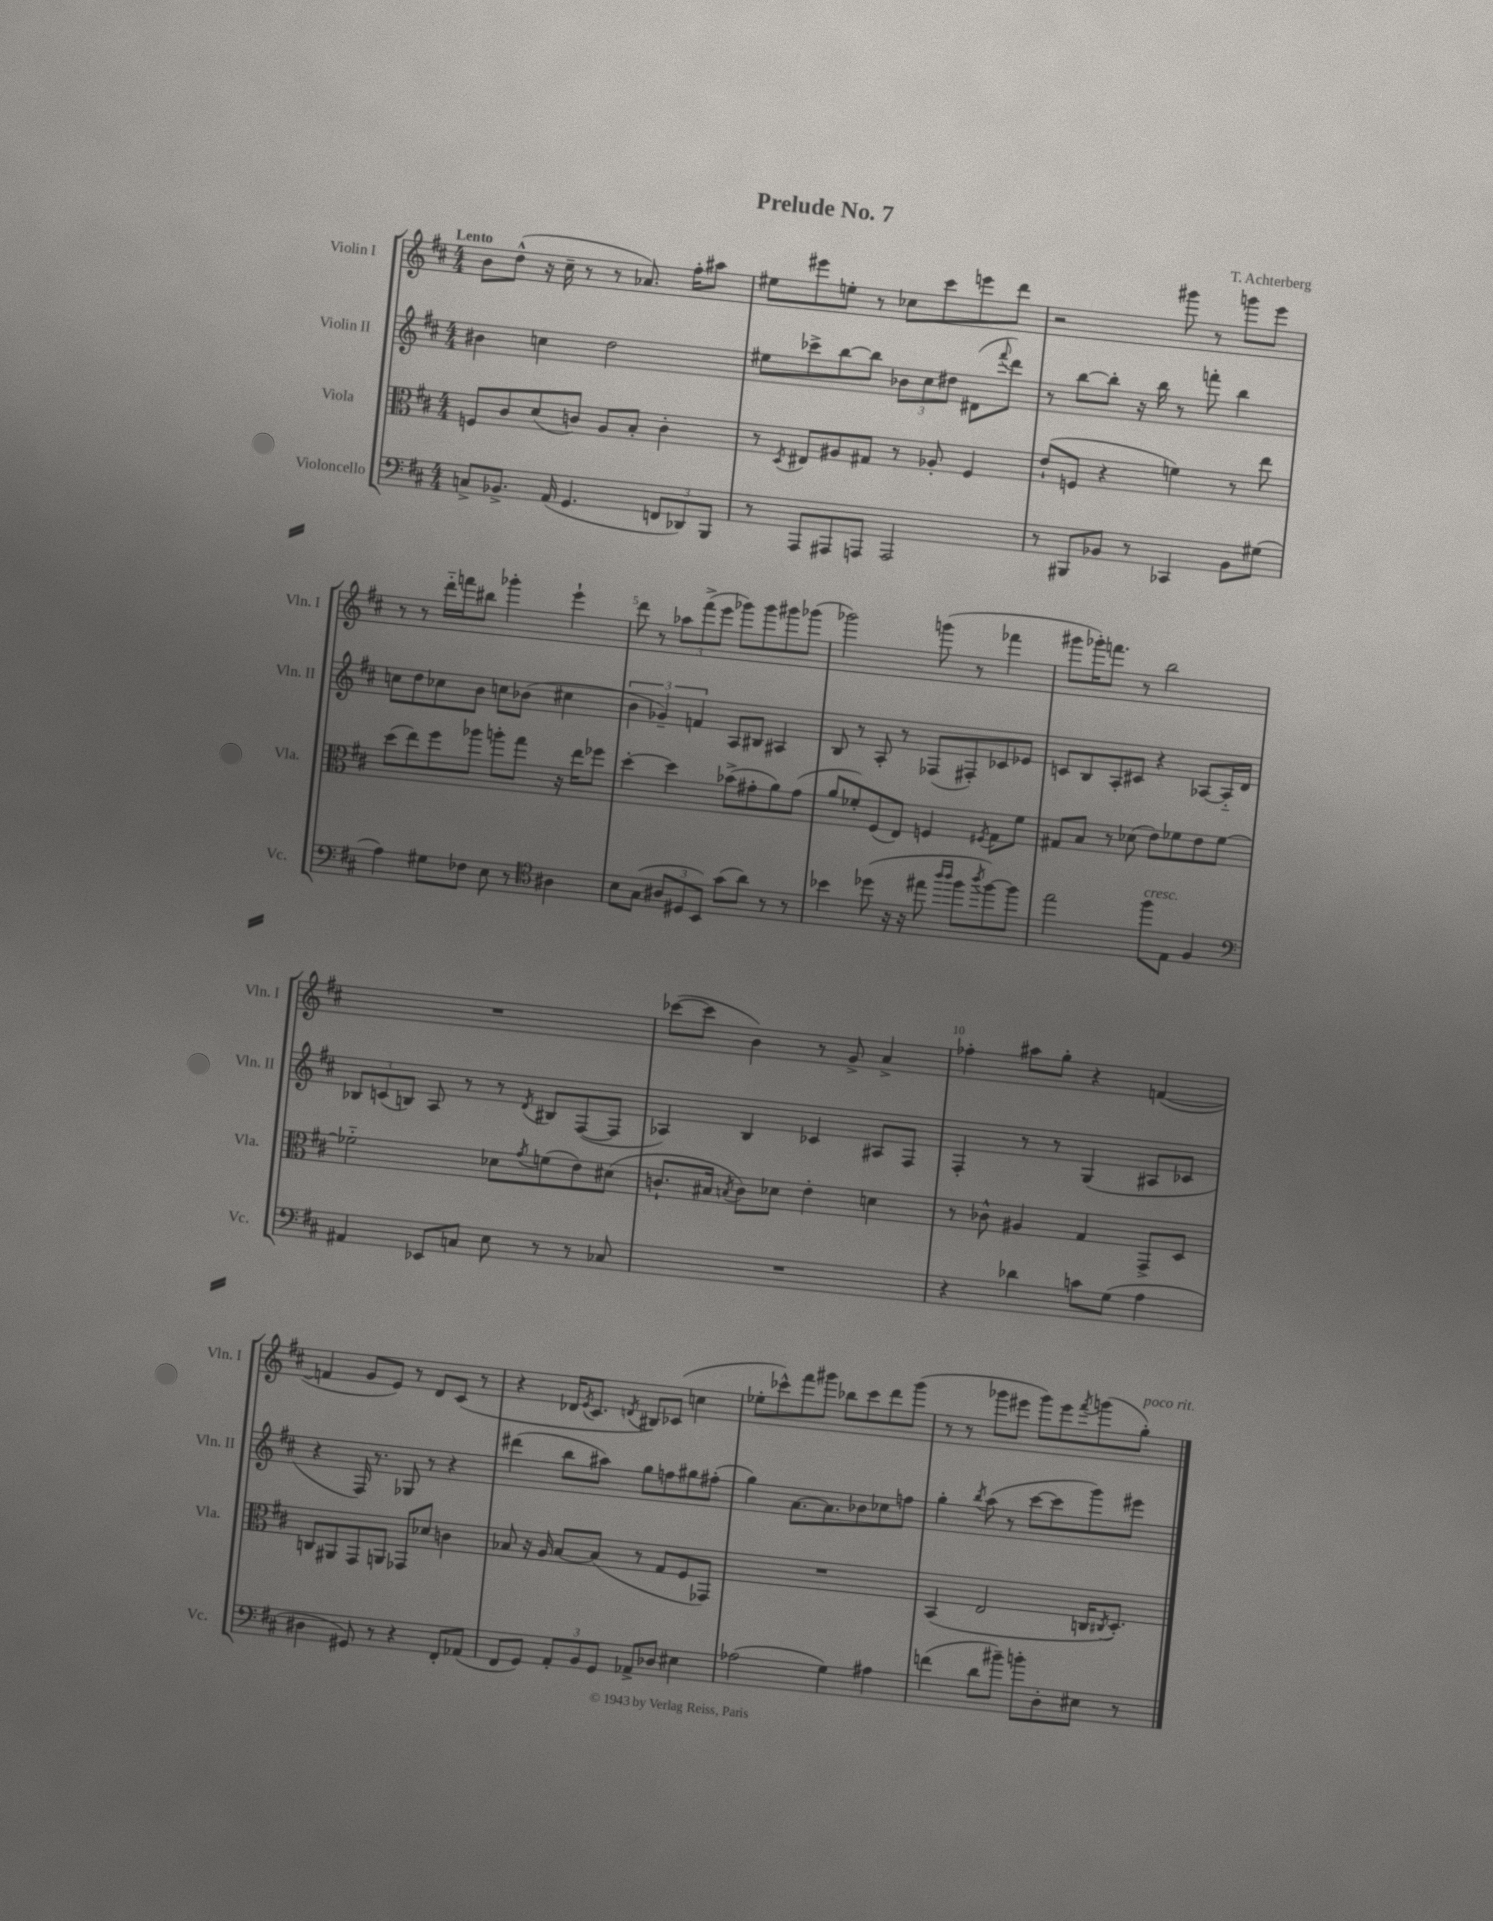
\header { title = "Prelude No. 7" composer = "T. Achterberg" }
<<
\new StaffGroup <<
\new Staff = "s0" \with { instrumentName = "Violin I" shortInstrumentName = "Vln. I" } {
    \clef treble \key d \major \numericTimeSignature \time 4/4 \tempo "Lento"
    b'8 d''8-^( r16 cis''16-- r8 r8 aes'8.) fis''16-. ais''8 |
    eis''8 eis'''8 e''8-. r8 ces''8 cis'''8 e'''8 d'''8 |
    r2 gis'''8 r8 g'''8 e'''8 |
    r8 r8 d'''16-_ f'''16 bis''8 ges'''4-. e'''4-! |
    d'''8 r8 \tuplet 3/2 { aes''8 fis'''8->( e'''8 } ges'''8) ges'''8 gis'''8 ges'''8( |
    ges'''2) g'''8( r8 fes'''4 |
    gis'''8 ges'''16-.) f'''8. r8 b''2 |
    R1 |
    ces'''8~( ces'''8 b'4) r8 g'8-> a'4-> |
    fes''4-. ais''8 g''8-. r4 f'4~( |
    f'4 g'8 e'8) r8 d'8 cis'8( r8 |
    r4 des'16 \acciaccatura { e'8 } cis'8. \acciaccatura { d'8 } bis8) ces'8( c''4 |
    ees''8-. ces'''8-^) fis'''8 gis'''8 bes''8 ces'''8 d'''8 gis'''8( |
    r8 r8 ges'''8 eis'''8 ges'''8) eis'''8 \acciaccatura { fis'''8 } g'''8( g''8-.^\markup { \italic "poco rit." }) \bar "|." |
}
\new Staff = "s1" \with { instrumentName = "Violin II" shortInstrumentName = "Vln. II" } {
    \clef treble \key d \major \numericTimeSignature \time 4/4
    bis'4 c''4 d''2 |
    eis''8 ces'''8-> b''8~ b''8 \tuplet 3/2 { bes'8 cis''8 dis''8 } dis'8( \appoggiatura { fis'''8 } d'''8) |
    r8 b''8~ b''8-. r16 b''16 r8 f'''8-. b''4 |
    c''8 d''8 ces''8 b'8 c''8 bes'8( cis''4 |
    \tuplet 3/2 { b'4 ges'4--) f'4 } a8 bis8 ais4 |
    b8 r8 a8-. r8 fes8( fis8-.) ces'8 ees'8 |
    c'8 b8 a8-. cis'8 r4 aes8~ aes16-_ d'16 |
    \tuplet 3/2 { bes8 c'8( b8) } a8 r8 r8 \acciaccatura { d'8 } bis8 fis8~( fis8 |
    aes4) b4 ces'4 ais8 fis8 |
    fis4-. r8 r8 g4( ais8 ces'8 |
    r4 fis16) r8. ges8 r8 r4 |
    dis'''4( b''8 ais''8) g''8 f''8 gis''8 fis''8-.( |
    g''4) a'8.~ a'8. bes'8 ces''8 f''8 |
    g''4-. \acciaccatura { b''8 } a''8( r8 cis'''8~ cis'''8 g'''8) eis'''8 \bar "|." |
}
\new Staff = "s2" \with { instrumentName = "Viola" shortInstrumentName = "Vla." } {
    \clef alto \key d \major \numericTimeSignature \time 4/4
    f8 cis'8 d'8( c'8) a8 b8-. c'4-. |
    r8 \acciaccatura { d8 } eis8 ais8 gis8 r8 aes8-. fis4 |
    e'8-!( f8 r4 f'4) r8 e''8 |
    d''8( e''8) fis''8 aes''8 a''8-. g''8 r16 e''16 fes''8 |
    d''4~-. d''4 bes'8->( gis'8-. a'8) gis'8( |
    a'8 fes'8-.) fis8( e8) f4 \acciaccatura { fis8 } g8 fes'8 |
    gis8 b8 r8 des'8( e'8) fes'8 e'8 fes'8~ |
    fes'2-_ des'8 \acciaccatura { g'8 } f'8( e'8) dis'8( |
    c'8.-! bis16 \acciaccatura { b8 } c'8) des'8 e'4-. d'4 |
    r8 ces'8-^ ais4 g4 g,8-> d8 |
    c8 ais,8 g,8 a,8 ges,8 des'8 c'4 |
    bes8 r16 a16 bes8~ bes8( r8 g8 fis8 ges,8) |
    R1 |
    b,4( e2 c16 \acciaccatura { cis8 } d8.-.) \bar "|." |
}
\new Staff = "s3" \with { instrumentName = "Violoncello" shortInstrumentName = "Vc." } {
    \clef bass \key d \major \numericTimeSignature \time 4/4
    c8-> bes,8.-> a,16( g,4. \tuplet 3/2 { f,8 des,8) b,,8 } |
    r8 a,,8 ais,,8 a,,8 a,,2 |
    r8 bis,,8 bes,8 r8 ces,4 bes,8 gis8( |
    a4) gis8 fes8 e8 r8 \clef tenor ais4 |
    b8 g8( \tuplet 3/2 { ais8 dis8 b,8) } g'8( a'8) r8 r8 |
    bes'4 des''8( r16 r16 eis''8 \grace { a''16 a''16 } fis''8 \acciaccatura { a''8 } fis''8~) fis''8 |
    e''2 fis''8^\markup { \italic "cresc." } e8 fis4 |
    \clef bass ais,4 ees,8 c8 e8 r8 r8 ces8 |
    R1 |
    r4 des'4 c'8 g8( a4 |
    dis4 gis,8) r8 r4 fis,8-. aes,8( |
    fis,8 g,8) \tuplet 3/2 { a,8-. b,8 g,8 } aes,8-> des8 eis4 |
    aes2( g4) ais4 |
    f'4( d'8 bis'8--) b'8-. d8-. eis8 r8 \bar "|." |
}
>>
>>
\layout { \context { \Score \override BarNumber.break-visibility = ##(#f #t #t) barNumberVisibility = #(every-nth-bar-number-visible 5) } }
